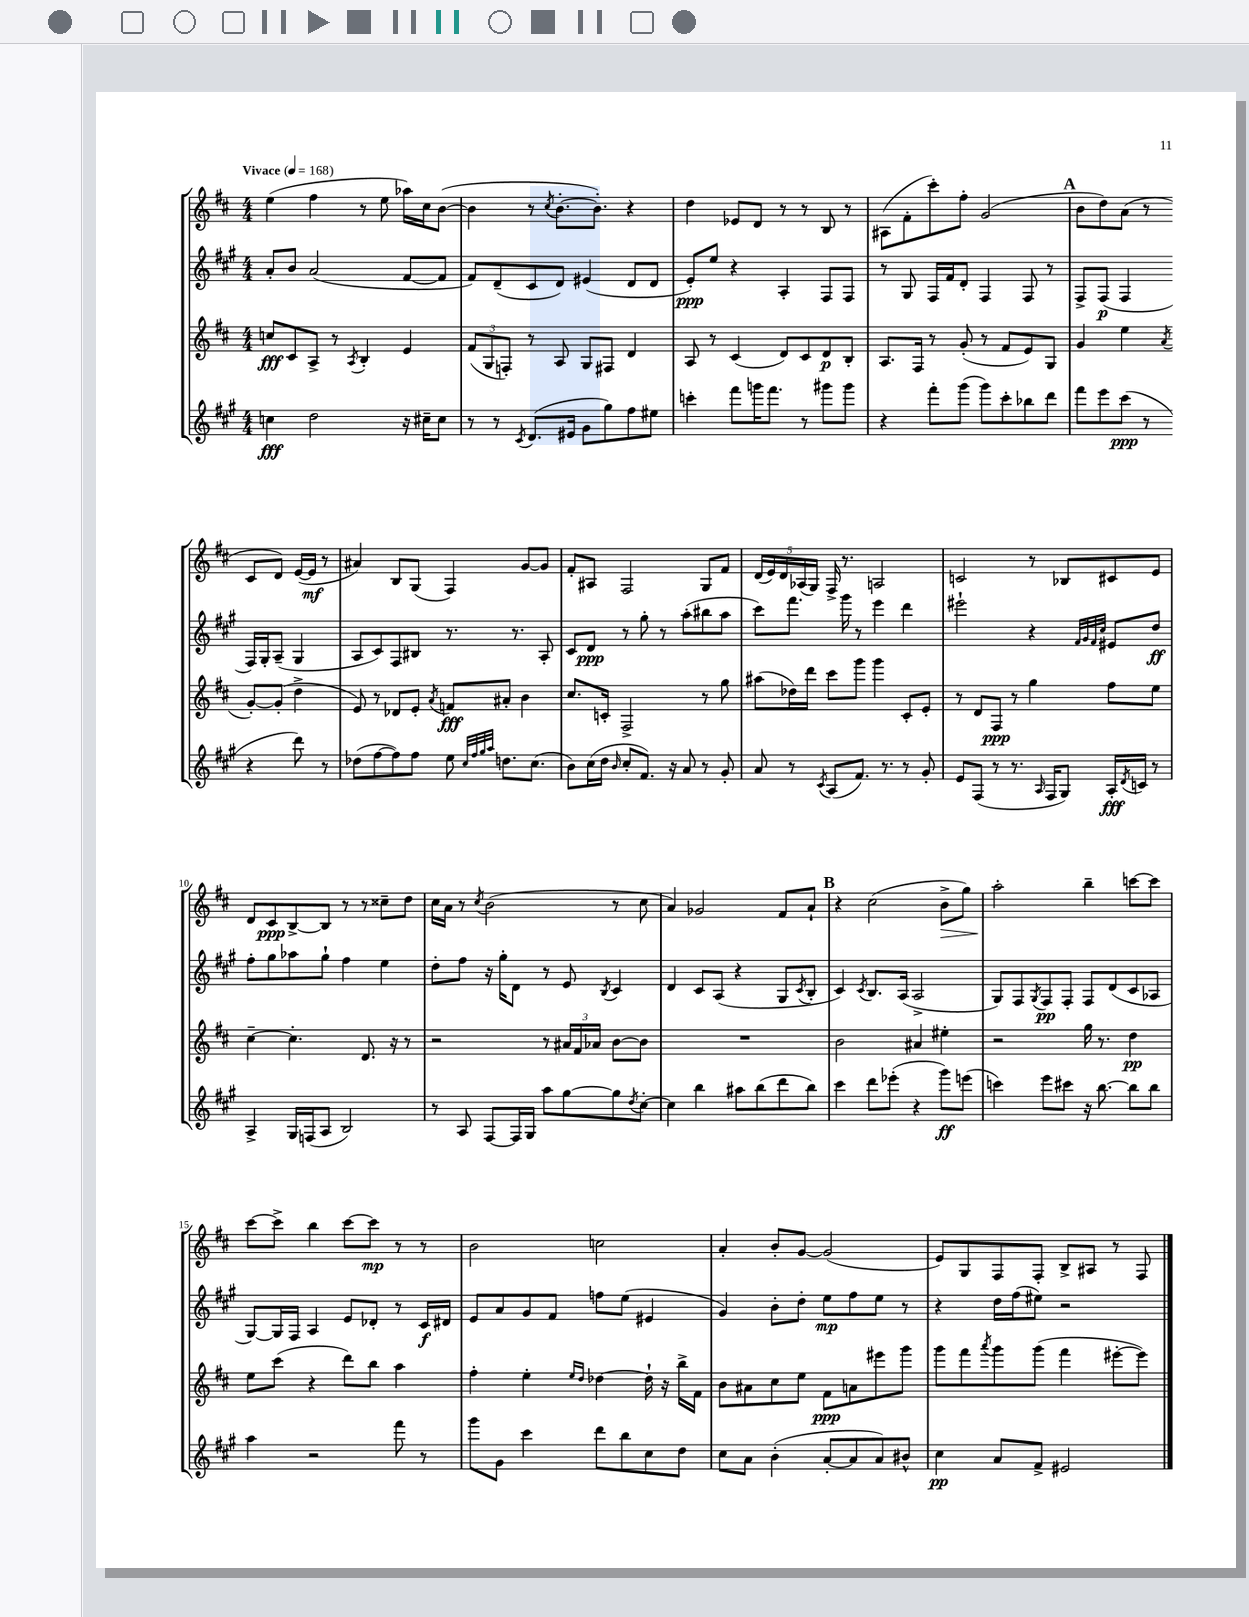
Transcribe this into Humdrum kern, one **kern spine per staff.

**kern	**dynam	**kern	**dynam	**kern	**dynam	**kern	**dynam
*part4	*part4	*part3	*part3	*part2	*part2	*part1	*part1
*staff4	*staff4	*staff3	*staff3	*staff2	*staff2	*staff1	*staff1
*clefG2	*	*clefG2	*	*clefG2	*	*clefG2	*
*k[f#c#g#]	*	*k[f#c#]	*	*k[f#c#g#]	*	*k[f#c#]	*
*M4/4	*	*M4/4	*	*M4/4	*	*M4/4	*
*MM168	*	*MM168	*	*MM168	*	*MM168	*
=1	=1	=1	=1	=1	=1	=1	=1
!	!	!	!	!	!	!LO:TX:a:B:t=Vivace	!
4ccn\	fff	8ccn/L	fff	8a'/L	.	(4ee\	.
.	.	8c#/	.	8b/J	.	.	.
2dd\	.	8A^/J	.	(2a/	.	4ff#\	.
.	.	8r	.	.	.	.	.
.	.	8qA/	.	.	.	.	.
.	.	4B'/	.	.	.	8r	.
.	.	.	.	.	.	8ee\	.
16r	.	4e/	.	[8f#/L	.	16aa-X\LL)	.
16cc#X~\KL	.	.	.	.	.	16cc#\J	.
8cc#\J	.	.	.	8f#/J]	.	([8b\J	.
=2	=2	=2	=2	=2	=2	=2	=2
8r	.	(12f#/L	.	8f#/L)	.	4b\]	.
.	.	12G/	.	.	.	.	.
8r	.	.	.	(8d~/	.	.	.
.	.	12Fn'/J)	.	.	.	.	.
8qc#/	.	.	.	.	.	.	.
(8.d/L	.	8r	.	8c#/	.	8r	.
.	.	.	.	.	.	8qcc#/	.
.	.	8A/	.	8d/J)	.	[8.b'\L	.
16e#X/Jk	.	.	.	.	.	.	.
8g#\L	.	8G/L	.	(4e#X/	.	.	.
.	.	.	.	.	.	8.b'\J])	.
8gg#\)	.	8F#X/J	.	.	.	.	.
8ff#\	.	4d/	.	8d/L	.	4r	.
8ee#X\J	.	.	.	8d/J	.	.	.
=3	=3	=3	=3	=3	=3	=3	=3
4cccn'\	.	8A/	.	8e'/L)	ppp	4dd\	.
.	.	8r	.	8ee/J	.	.	.
8fff#\L	.	(4c#/	.	4r	.	8e-X/L	.
16gggn\K	.	.	.	.	.	8d/J	.
8.fff#\J	.	.	.	.	.	.	.
.	.	8d/L)	.	4A'/	.	8r	.
8r	.	8c#/	.	.	.	8r	.
8ggg#X\L	.	8d/	p	8F#/L	.	8B/	.
8ggg#\J	.	8B'/J	.	8F#/J	.	8r	.
=4	=4	=4	=4	=4	=4	=4	=4
4r	.	8.A/L	.	8r	.	(8A#X\L	.
.	.	.	.	8G#/	.	8f#'\	.
.	.	16F#/Jk	.	.	.	.	.
8fff#'\L	.	8r	.	16F#/LL	.	8ccc#'\)	.
.	.	.	.	16f#/J	.	.	.
(8ggg#\J	.	(8g'/	.	8d'/J	.	8ff#'\J	.
8ggg#\L)	.	8r	.	4F#/	.	(2g/	.
8ccc#'\	.	8f#/L	.	.	.	.	.
8bb-X\	.	8e/)	.	8F#/	.	.	.
8ddd\J	.	8G/J	.	8r	.	.	.
!!LO:REH:place=s1:t=A
=5	=5	=5	=5	=5	=5	=5	=5
8fff#\L	.	4g/	.	8F#^/L	.	8b\L	.
8eee\	.	.	.	(8F#/J	p	8dd\)	.
(8ccc#\J	ppp	4ee\	.	4F#/	.	(8a\J	.
8r	.	.	.	.	.	8r	.
.	.	8qa/	.	.	.	.	.
4r	.	[8g'/L	.	16F#/LL)	.	8c#/L	.
.	.	.	.	16G#'/J	.	.	.
.	.	(8g'/J]	.	(8A~/J	.	8d/J)	.
8ddd\)	.	4dd^\	.	4G#/	.	([16e/LL	.
.	.	.	.	.	.	16e/JJ]	mf
8r	.	.	.	.	.	8r	.
!!LO:LB:g=z
=6	=6	=6	=6	=6	=6	=6	=6
(8dd-X\L	.	8e/)	.	8A/L	.	4a#X/)	.
[8ff#\	.	8r	.	8c#/)	.	.	.
8ff#\])	.	8d-X/L	.	8F#/	.	8B/L	.
8ff#\J	.	8e'/J	.	8B#X/J	.	(8G/J	.
.	.	8qa/	.	.	.	.	.
8ee\	.	8fn/L	fff	8.r	.	4F#/)	.
32qqcc#/LLL	.	.	.	.	.	.	.
32qqff#/	.	.	.	.	.	.	.
32qqgg#/	.	.	.	.	.	.	.
32qqaa/JJJ	.	.	.	.	.	.	.
8.ddn\L	.	8a#X'/J	.	.	.	.	.
.	.	.	.	8.r	.	.	.
.	.	4b\	.	.	.	[8g/L	.
(8.cc#\J	.	.	.	.	.	.	.
.	.	.	.	8A'/	.	8g/J]	.
=7	=7	=7	=7	=7	=7	=7	=7
8b\L)	.	8.cc#/L	.	8c#/L	.	8f#'/L	.
(16cc#\L	.	.	.	8d/J	ppp	8A#X/J	.
16dd\JJ	.	16cn'/Jk	.	.	.	.	.
16qqb/	.	.	.	.	.	.	.
8cc#'/L	.	2F#^/	.	8r	.	2F#/	.
8.f#/J)	.	.	.	8gg#'\	.	.	.
.	.	.	.	8r	.	.	.
16r	.	.	.	.	.	.	.
8a/	.	.	.	(8aa'\L	.	.	.
8r	.	8r	.	8bb#X\	.	8G/L	.
8g#'/	.	8gg\	.	8aa\J	.	8f#/J	.
=8	=8	=8	=8	=8	=8	=8	=8
8a/	.	(8aa#X\L	.	8ccc#\L)	.	(20d/LL	.
.	.	.	.	.	.	20e/)	.
.	.	.	.	.	.	20d/	.
8r	.	16dd-X\L)	.	8.fff#\J	.	.	.
.	.	.	.	.	.	(20A-X/	.
.	.	16ddd\JJ	.	.	.	.	.
.	.	.	.	.	.	20G/JJ)	.
8qc#/	.	.	.	.	.	.	.
(8A/L	.	8ccc#\L	.	.	.	16F#^/	.
.	.	.	.	16ggg#\	.	8.r	.
8.f#/J)	.	8ggg\J	.	8r	.	.	.
.	.	4ggg\	.	4eee\	.	2An/	.
8.r	.	.	.	.	.	.	.
8r	.	8c#'/L	.	4ddd\	.	.	.
8g#'/	.	8e'/J	.	.	.	.	.
=9	=9	=9	=9	=9	=9	=9	=9
8e/L	.	8r	.	2eee#X`\	.	2cn/	.
(8F#/J	.	8d/L	.	.	.	.	.
8r	.	8F#/J	ppp	.	.	.	.
8.r	.	8r	.	.	.	.	.
.	.	4gg\	.	4r	.	8r	.
16qqA/	.	.	.	.	.	.	.
16F#/KL	.	.	.	.	.	.	.
8G#/J)	.	.	.	.	.	8B-X/L	.
.	.	.	.	32qqf#/LLL	.	.	.
.	.	.	.	32qqg#/	.	.	.
.	.	.	.	32qqf#/	.	.	.
.	.	.	.	32qqcc#/JJJ	.	.	.
16A'/LL	fff	8ff#\L	.	8e#X/L	.	8c#X/	.
8qd/	.	.	.	.	.	.	.
16cn/JJ	.	.	.	.	.	.	.
8r	.	8ee\J	.	8dd/J	ff	8e/J	.
!!LO:LB:g=z
=10	=10	=10	=10	=10	=10	=10	=10
4A^/	.	[4cc#~\	.	8ff#'\L	.	8d/L	.
.	.	.	.	8gg#\	.	8c#/	ppp
16G#/LL	.	4.cc#'\]	.	8aa-X\	.	[8B^/	.
(16Fn/J	.	.	.	.	.	.	.
8A/J	.	.	.	8gg#`\J	.	8B/J]	.
2B/)	.	.	.	4ff#\	.	8r	.
.	.	8.d/	.	.	.	8r	.
.	.	.	.	4ee\	.	8cc##X~\L	.
.	.	16r	.	.	.	.	.
.	.	8r	.	.	.	8dd\J	.
=11	=11	=11	=11	=11	=11	=11	=11
8r	.	2r	.	8dd'\L	.	16cc#\LL	.
.	.	.	.	.	.	16a\JJ	.
8A/	.	.	.	8ff#\J	.	8r	.
.	.	.	.	.	.	8qcc#/	.
[8F#/L	.	.	.	16r	.	(2b\	.
.	.	.	.	16gg#'\KL	.	.	.
16F#/L]	.	.	.	8d\J	.	.	.
16G#/JJ	.	.	.	.	.	.	.
8aa\L	.	8r	.	8r	.	.	.
[8gg#\	.	24a#X/LL	.	8e/	.	.	.
.	.	24f#/	.	.	.	.	.
.	.	24a-X/JJ	.	.	.	.	.
.	.	.	.	8qB/	.	.	.
8gg#\]	.	[8b\L	.	4c#/	.	8r	.
8qdd/	.	.	.	.	.	.	.
[8cc#'\J	.	8b\J]	.	.	.	8cc#\	.
=12	=12	=12	=12	=12	=12	=12	=12
4cc#\]	.	1r	.	4d/	.	4a/)	.
4bb\	.	.	.	8c#/L	.	2g-X/	.
.	.	.	.	(8A/J	.	.	.
8aa#X\L	.	.	.	4r	.	.	.
(8bb\	.	.	.	.	.	.	.
8ddd\	.	.	.	8G#/L	.	8f#/L	.
.	.	.	.	8qc#/	.	.	.
8bb\J)	.	.	.	8B'/J	.	8a`/J	.
!!LO:REH:place=s1:t=B
=13	=13	=13	=13	=13	=13	=13	=13
4ccc#\	.	2b\	.	4c#/)	.	4r	.
.	.	.	.	8qc#/	.	.	.
8ddd\L	.	.	.	8.B/L	.	(2cc#\	.
(8eee-X'\J	.	.	.	.	.	.	.
.	.	.	.	(16A/Jk	.	.	.
4r	.	4a#X/	.	2A^/	.	.	.
!	!	!	!	!	!	!	!LO:HP:b
8ggg#\L)	ff	4ee#X'\	.	.	.	8b^\L	>
(8eeen\J	.	.	.	.	.	8gg\J)	.
=14	=14	=14	=14	=14	=14	=14	=14
4cccn\)	.	2r	.	8G#/L)	.	2aa'\	.
.	.	.	.	8F#/	.	.	.
.	.	.	.	8qG#/	.	.	.
8eee\L	.	.	.	8F#/	pp	.	.
8ccc#X\J	.	.	.	8F#'/J	.	.	.
16r	.	16gg\	.	8F#/L	.	4bb~\	]
[8.bb\	.	8.r	.	.	.	.	.
.	.	.	.	(8d/	.	.	.
8bb\L]	.	4dd\	pp	8c#/	.	[8cccn\L	.
8bb\J	.	.	.	8A-X/J	.	8ccc\J]	.
!!LO:LB:g=z
=15	=15	=15	=15	=15	=15	=15	=15
4aa\	.	8ee\L	.	[8G#/L)	.	[8ccc#\L	.
.	.	(8ccc#\J	.	16G#/L]	.	8ccc#^\J]	.
.	.	.	.	16F#/JJ	.	.	.
2r	.	4r	.	4A/	.	4bb\	.
.	.	8ddd\L)	.	8e/L	.	[8ccc#\L	.
.	.	8bb\J	.	8d-X'/J	.	8ccc#\J]	mp
8fff#\	.	4aa\	.	8r	.	8r	.
8r	.	.	.	16c#/LL	f	8r	.
.	.	.	.	16d#X/JJ	.	.	.
=16	=16	=16	=16	=16	=16	=16	=16
8ggg#\L	.	4ff#'\	.	8e/L	.	2b\	.
8g#\J	.	.	.	8a/	.	.	.
4ccc#\	.	4ee'\	.	8g#/	.	.	.
.	.	.	.	8f#/J	.	.	.
.	.	16qqee/LL	.	.	.	.	.
.	.	16qqdd/JJ	.	.	.	.	.
8ddd\L	.	[4dd-X\	.	8ffn\L	.	2ccn\	.
8bb\	.	.	.	(8ee\J	.	.	.
8cc#\	.	16dd-`\]	.	4e#X/	.	.	.
.	.	16r	.	.	.	.	.
8dd\J	.	16bb^\LL	.	.	.	.	.
.	.	16f#\JJ	.	.	.	.	.
=17	=17	=17	=17	=17	=17	=17	=17
8cc#\L	.	8b\L	.	4g#/)	.	4a'/	.
8a\J	.	8a#X\	.	.	.	.	.
(4b'\	.	8cc#\	.	8b'\L	.	8b'/L	.
.	.	8ee\J	.	8dd'\J	.	[8g/J	.
[8a'/L	.	8f#\L	ppp	8ee\L	mp	(2g/]	.
8a/]	.	8an\	.	8ff#\	.	.	.
8a/)	.	8eee#X\	.	8ee\J	.	.	.
8b#X^^/J	.	8ggg\J	.	8r	.	.	.
=18	=18	=18	=18	=18	=18	=18	=18
4cc#\	pp	8ggg\L	.	4r	.	8e/L)	.
.	.	8fff#\	.	.	.	8G/	.
.	.	8qaaa/	.	.	.	.	.
8a/L	.	8ggg\	.	16dd\LL	.	8F#/	.
.	.	.	.	(16ff#\J	.	.	.
8f#^/J	.	(8ggg\J	.	8ee#X\J)	.	8F#'/J	.
2e#X/	.	4fff#\	.	2r	.	8B^/L	.
.	.	.	.	.	.	8A#X/J	.
.	.	[8eee#X'\L	.	.	.	8r	.
.	.	8eee#\J])	.	.	.	8F#/	.
==	==	==	==	==	==	==	==
*-	*-	*-	*-	*-	*-	*-	*-
